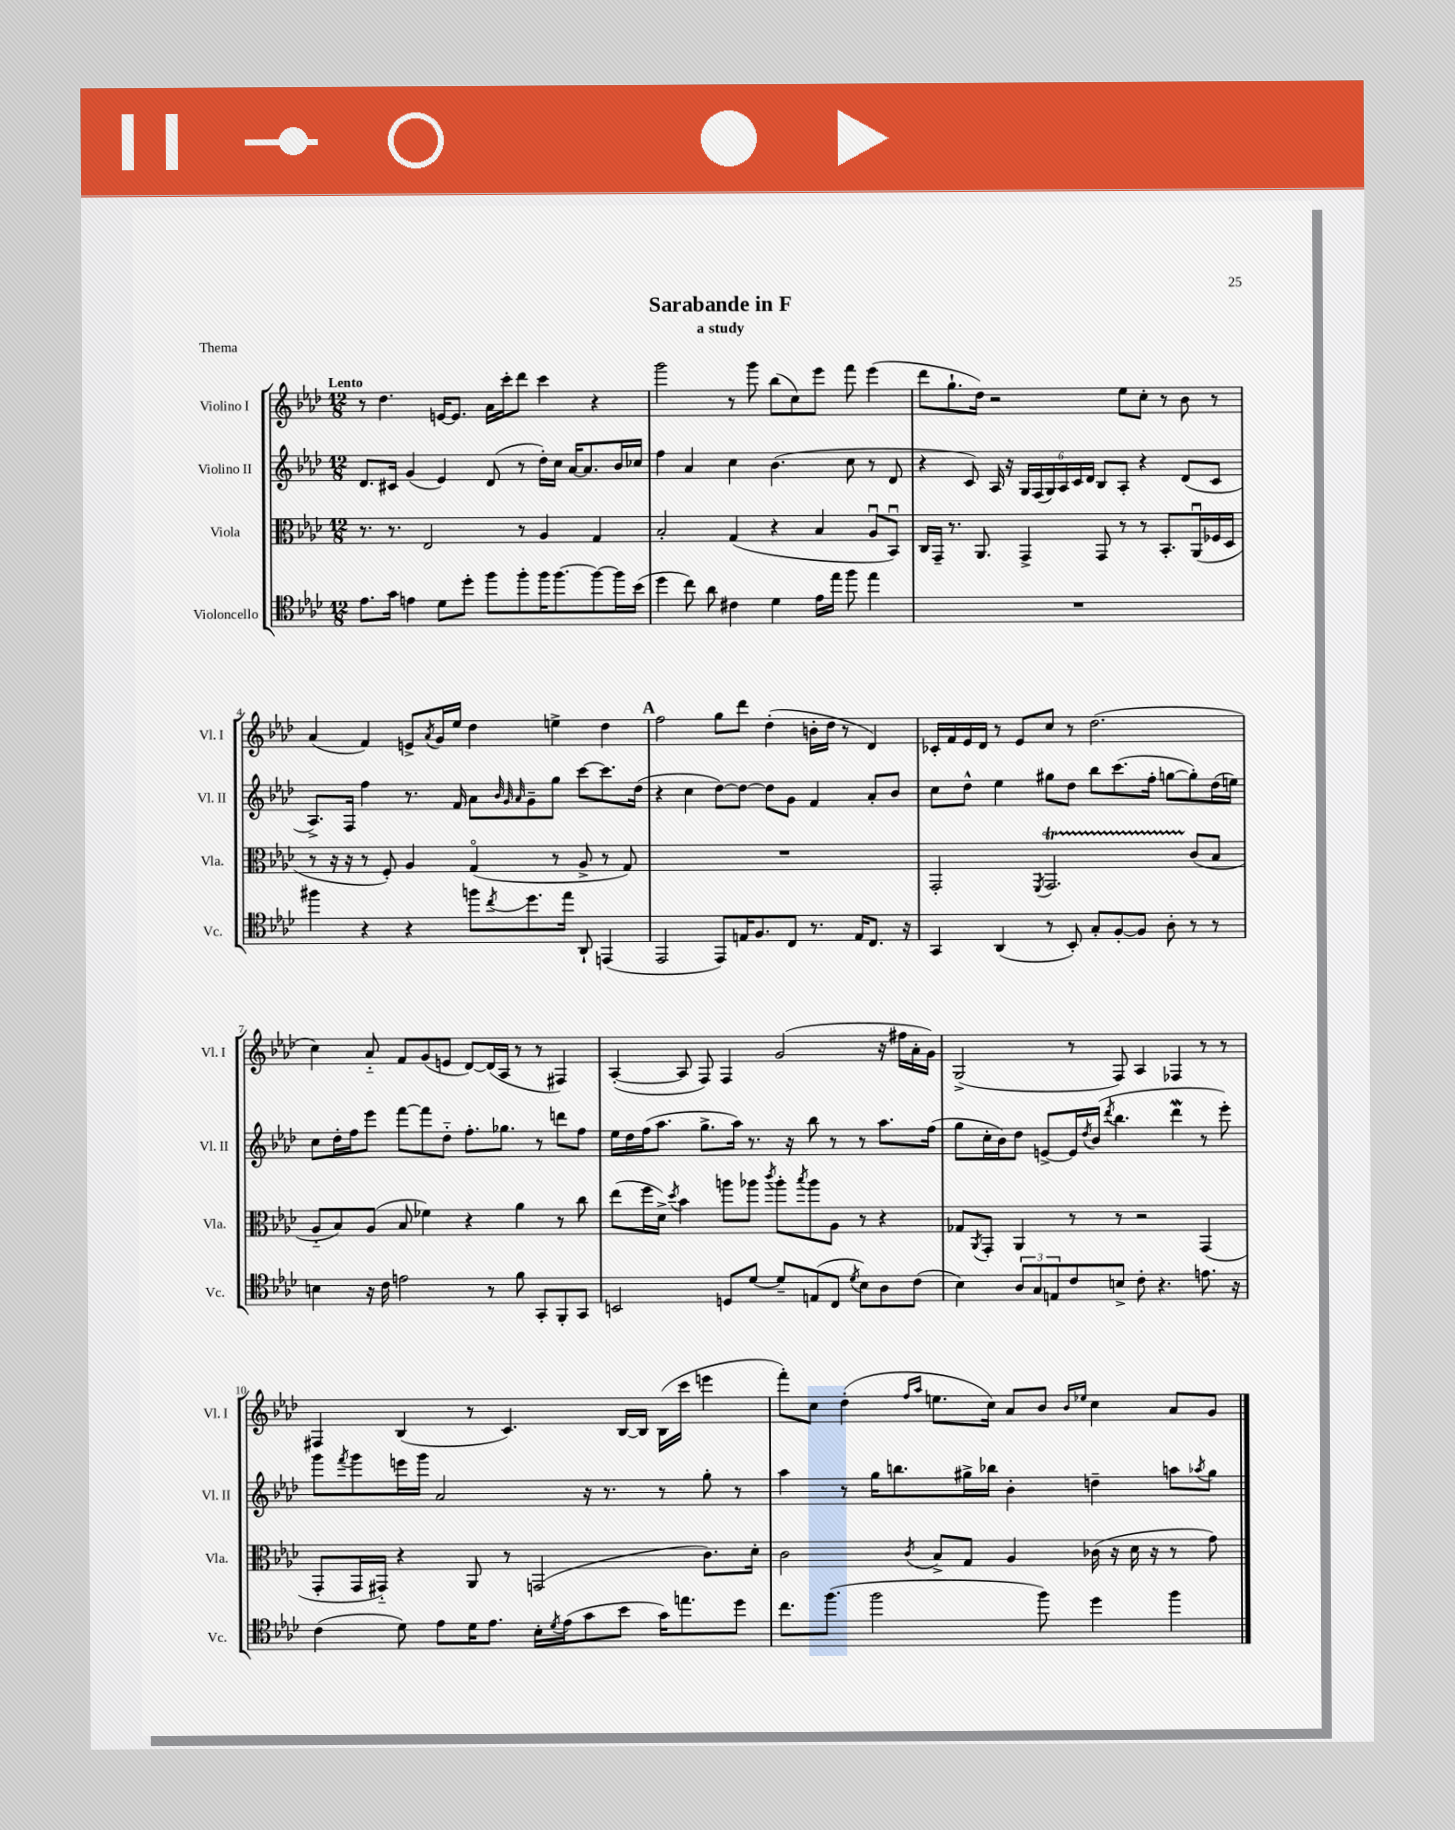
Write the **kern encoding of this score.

**kern	**kern	**kern	**kern
*part4	*part3	*part2	*part1
*staff4	*staff3	*staff2	*staff1
*I"Violoncello	*I"Viola	*I"Violino II	*I"Violino I
*I'Vc.	*I'Vla.	*I'Vl. II	*I'Vl. I
*clefC4	*clefC3	*clefG2	*clefG2
*k[b-e-a-d-]	*k[b-e-a-d-]	*k[b-e-a-d-]	*k[b-e-a-d-]
*M12/8	*M12/8	*M12/8	*M12/8
=1	=1	=1	=1
!	!	!	!LO:TX:a:B:t=Lento
8.e-\L	8.r	8.d-/L	8r
.	.	.	4.dd-\
16g\Jk	8.r	16c#X/Jk	.
4en\	.	(4g/	.
.	2E-/	.	.
8d-\L	.	4e-/)	[16en/KL
.	.	.	8.e/J]
8dd-'\J	.	.	.
8ff\L	.	(8d-/	16a-\LL
.	.	.	16ccc'\J
8ff'\	8r	8r	8ddd-\J
16ff\K	4A-/	16dd-'\LL)	4ccc\
[8.ff\	.	16cc\JJ	.
.	.	[16a-/KL	.
.	.	8.a-/]	.
8ff\_	4G/	.	4r
16ff\L]	.	16b-/L	.
(16b-\JJ	.	16cc-X/JJ	.
=2	=2	=2	=2
4dd-\	2B-'/	4ff\	2ggg\
8cc\)	.	4a-/	.
8a-\	.	.	.
4c#X\	(4G/	4cc\	8r
.	.	.	8ggg\
4d-\	4r	(4.b-\	(8bb-\L
.	.	.	8cc\)
16e-\LL	4B-/	.	8eee-\J
16ee-\JJ	.	.	.
8ff\	.	8cc\	8fff\
4ee-\	8A-u/L	8r	(4eee-\
.	8BB-u/J)	8d-/	.
=3	=3	=3	=3
1.r	16C/LL	4r	8ddd-\L
.	16GG~/JJ	.	.
.	8.r	.	8.gg`\
.	.	8c/)	.
.	8.AA-/	.	16dd-\Jk)
.	.	16A-/	2r
.	.	16r	.
.	4GG^/	24G/LL	.
.	.	(24F/	.
.	.	24G/)	.
.	.	24A-/	.
.	.	24c/	.
.	.	24d-/JJ	.
.	8GG/	8B-/L	.
.	8r	8A-'/J	8ee-\L
.	8r	4r	8cc'\J
.	8.BB-'/L	.	8r
.	.	(8d-/L	8b-\
.	(16AA-u/L	.	.
.	16F-X/	8c/J	8r
.	16D-/JJ	.	.
!!LO:LB:g=z
=4	=4	=4	=4
4ff#X\	8r	8.A-^/L)	(4a-/
.	16r	.	.
.	16r	16F/Jk	.
4r	8r	4ff\	4f/)
.	8F'/)	.	.
4r	4A-/	8.r	8en^/L
.	.	.	8qa-/
.	.	.	16g/L
.	.	16f/	16ee-/JJ
8ffn\L	(4G/	8a-\L	4dd-\
.	.	32qqb-/	.
.	.	32qqg/	.
8qcc/	.	32qqa-/	.
8.dd-\	.	8g~\	.
.	8r	8gg\J	4een^\
16ee-\Jk	.	.	.
8AA-`/	8A-^/	[8ccc\L	.
(4EEn/	8r	8.ccc\]	4dd-\
.	8G/)	.	.
.	.	(16dd-\Jk	.
!!LO:REH:place=s1:t=A
=5	=5	=5	=5
2EE-/	1.r	4r	2ff\
.	.	4cc\	.
8EE-/L)	.	[8dd-\L)	8gg\L
16En/K	.	8dd-\J_	8ddd-\J
8.F/	.	.	.
.	.	8dd-\L]	(4dd-'\
8C/J	.	8g\J	.
8.r	.	4f/	16bn'\LL
.	.	.	16dd-\JJ
.	.	.	8r
16E/KL	.	.	.
8.C/J	.	8a-'/L	4d-/)
.	.	8b-/J	.
16r	.	.	.
=6	=6	=6	=6
4GG/	2GG'/	8cc\L	16c-X'/LL
.	.	.	16f/
.	.	8dd-^^\J	16e-/
.	.	.	16d-/JJ
(4AA-/	.	4ee-\	8r
.	.	.	8e-/L
.	8qFF/	.	.
8r	2.GGt/	8gg#X\L	8cc/J
8BB-'/)	.	8dd-\J	8r
8G'/L	.	8bb-\L	(2.dd-\
[8F'/	.	(8.ccc\	.
8F/J]	.	.	.
.	.	16ff'\Jk	.
8A-'\	.	[8ggn\L	.
8r	(8c/L	8gg'\])	.
8r	8B-/J	(16dd-\L	.
.	.	16een\JJ)	.
!!LO:LB:g=z
=7	=7	=7	=7
4Bn\	8A-/L	8cc\L	4cc\)
.	8B-/)	16dd-'\L	.
.	.	16ff\J	.
16r	(8A-/J	8eee-\J	8a-/
16c\	.	.	.
2en\	8B-/	[8fff\L	8f/L
.	4f-X\)	8fff\]	(8g/
.	.	8dd-\J	8en/J
.	4r	8.ff'\L	[8d-/L)
8r	.	.	(16d-/L]
.	.	8.gg-X\J	16A-/JJ
8f\	4a-\	.	8r
8GG'/L	.	8r	8r
8FF'/	8r	8dddn\L	4F#X/)
8GG/J	8cc\	8ff\J	.
=8	=8	=8	=8
2BBn/	(8ee-\L	16ee-\LL	([4A-'/
.	.	16dd-\	.
.	16ff\L	(16ff\J	.
.	16d-^\JJ)	8.aa-\J	.
.	8qdd-/	.	.
.	4b-\	.	8A-/]
.	.	8.gg^\L	8F/)
8Dn/L	8aan\L	.	4F/
.	.	16aa-\Jk)	.
[8d-/J	8aa-X\J	8.r	.
.	8qccc/	.	.
8d-~/L]	8aa-'\L	.	(2g/
.	.	16r	.
.	8qbb-/	.	.
(8En/	8aa-\	8bb-\	.
8C/J	8A-\J	8r	.
8qd-/	.	.	.
8B-\L)	8r	8r	.
8A-\	4r	8.aa-\L	16r
.	.	.	16ff#X\LL
(8c\J	.	.	16a-'\
.	.	(16ff\Jk	16g\JJ)
=9	=9	=9	=9
4B-\)	8G-X/L	8gg\L	(2G^/
.	8qAA-/	.	.
.	8GG'/J	16cc'\L	.
.	.	16b-\J)	.
12A-/L	4AA-/	8dd-\J	.
12G/	.	.	.
.	.	[8en^/L	.
12En/	.	.	.
8c/	8r	16e/L]	8r
.	.	8qdd-/	.
.	.	(16b-/JJ	.
.	.	8qddd-/	.
8Bn^/J	8r	4.bb-\	8F/)
8c'\	2r	.	4A-/
4.r	.	.	.
.	.	4ddd-w\	4F-X/
8.en\	(4GG/	8r	8r
.	.	8eee-'\)	8r
16r	.	.	.
!!LO:LB:g=z
=10	=10	=10	=10
(4c\	8GG'/L	8ggg\L	4F#X/
.	.	8qfff/	.
.	16GG/L	8ggg\	.
.	16GG#X/JJ)	.	.
8d-\)	4r	16eeen\L	(4B-/
.	.	16ggg\JJ	.
8e-\L	.	2a-/	.
16d-\K	8AA-/	.	8r
8.e-\J	.	.	.
.	8r	.	4.c/)
16B-'\LL	(2GGn/	.	.
8qd-/	.	.	.
(16e-\J	.	.	.
8g\	.	16r	.
.	.	8.r	.
8b-\J	.	.	[16B-/LL
.	.	.	16B-/JJ]
16g\KL)	.	8r	(16B-\LL
8.een\	.	.	16ccc\JJ
.	8.c\L)	8gg'\	4eeen\
8dd-\J	.	8r	.
.	16d-'\Jk	.	.
=11	=11	=11	=11
8.cc\L	2c\	4aa-\	8fff'\L)
.	.	.	8cc\J
(8.ff\J	.	.	.
.	.	8r	(4dd-'\
2ff\	.	16gg\KL	.
.	.	8.bbn\	.
.	.	.	16qqff/LL
.	8qc/	.	16qqaa-/JJ
.	8B-^/L	.	8.een\L
.	8G/J	16gg#X^\L	.
.	.	16bb-X\JJ	16cc\Jk)
.	4A-/	4b-'\	8a-/L
8ff\)	.	.	8b-/J
.	.	.	16qqb-/LL
.	.	.	16qqee-X/JJ
4dd-\	(16c-X\	4ddn~\	4cc\
.	16r	.	.
.	16d-\	.	.
.	16r	.	.
4ff\	8r	8aan\L	8a-/L
.	.	8qaa-X/	.
.	8g\)	8gg#\J	8g/J
==	==	==	==
*-	*-	*-	*-
